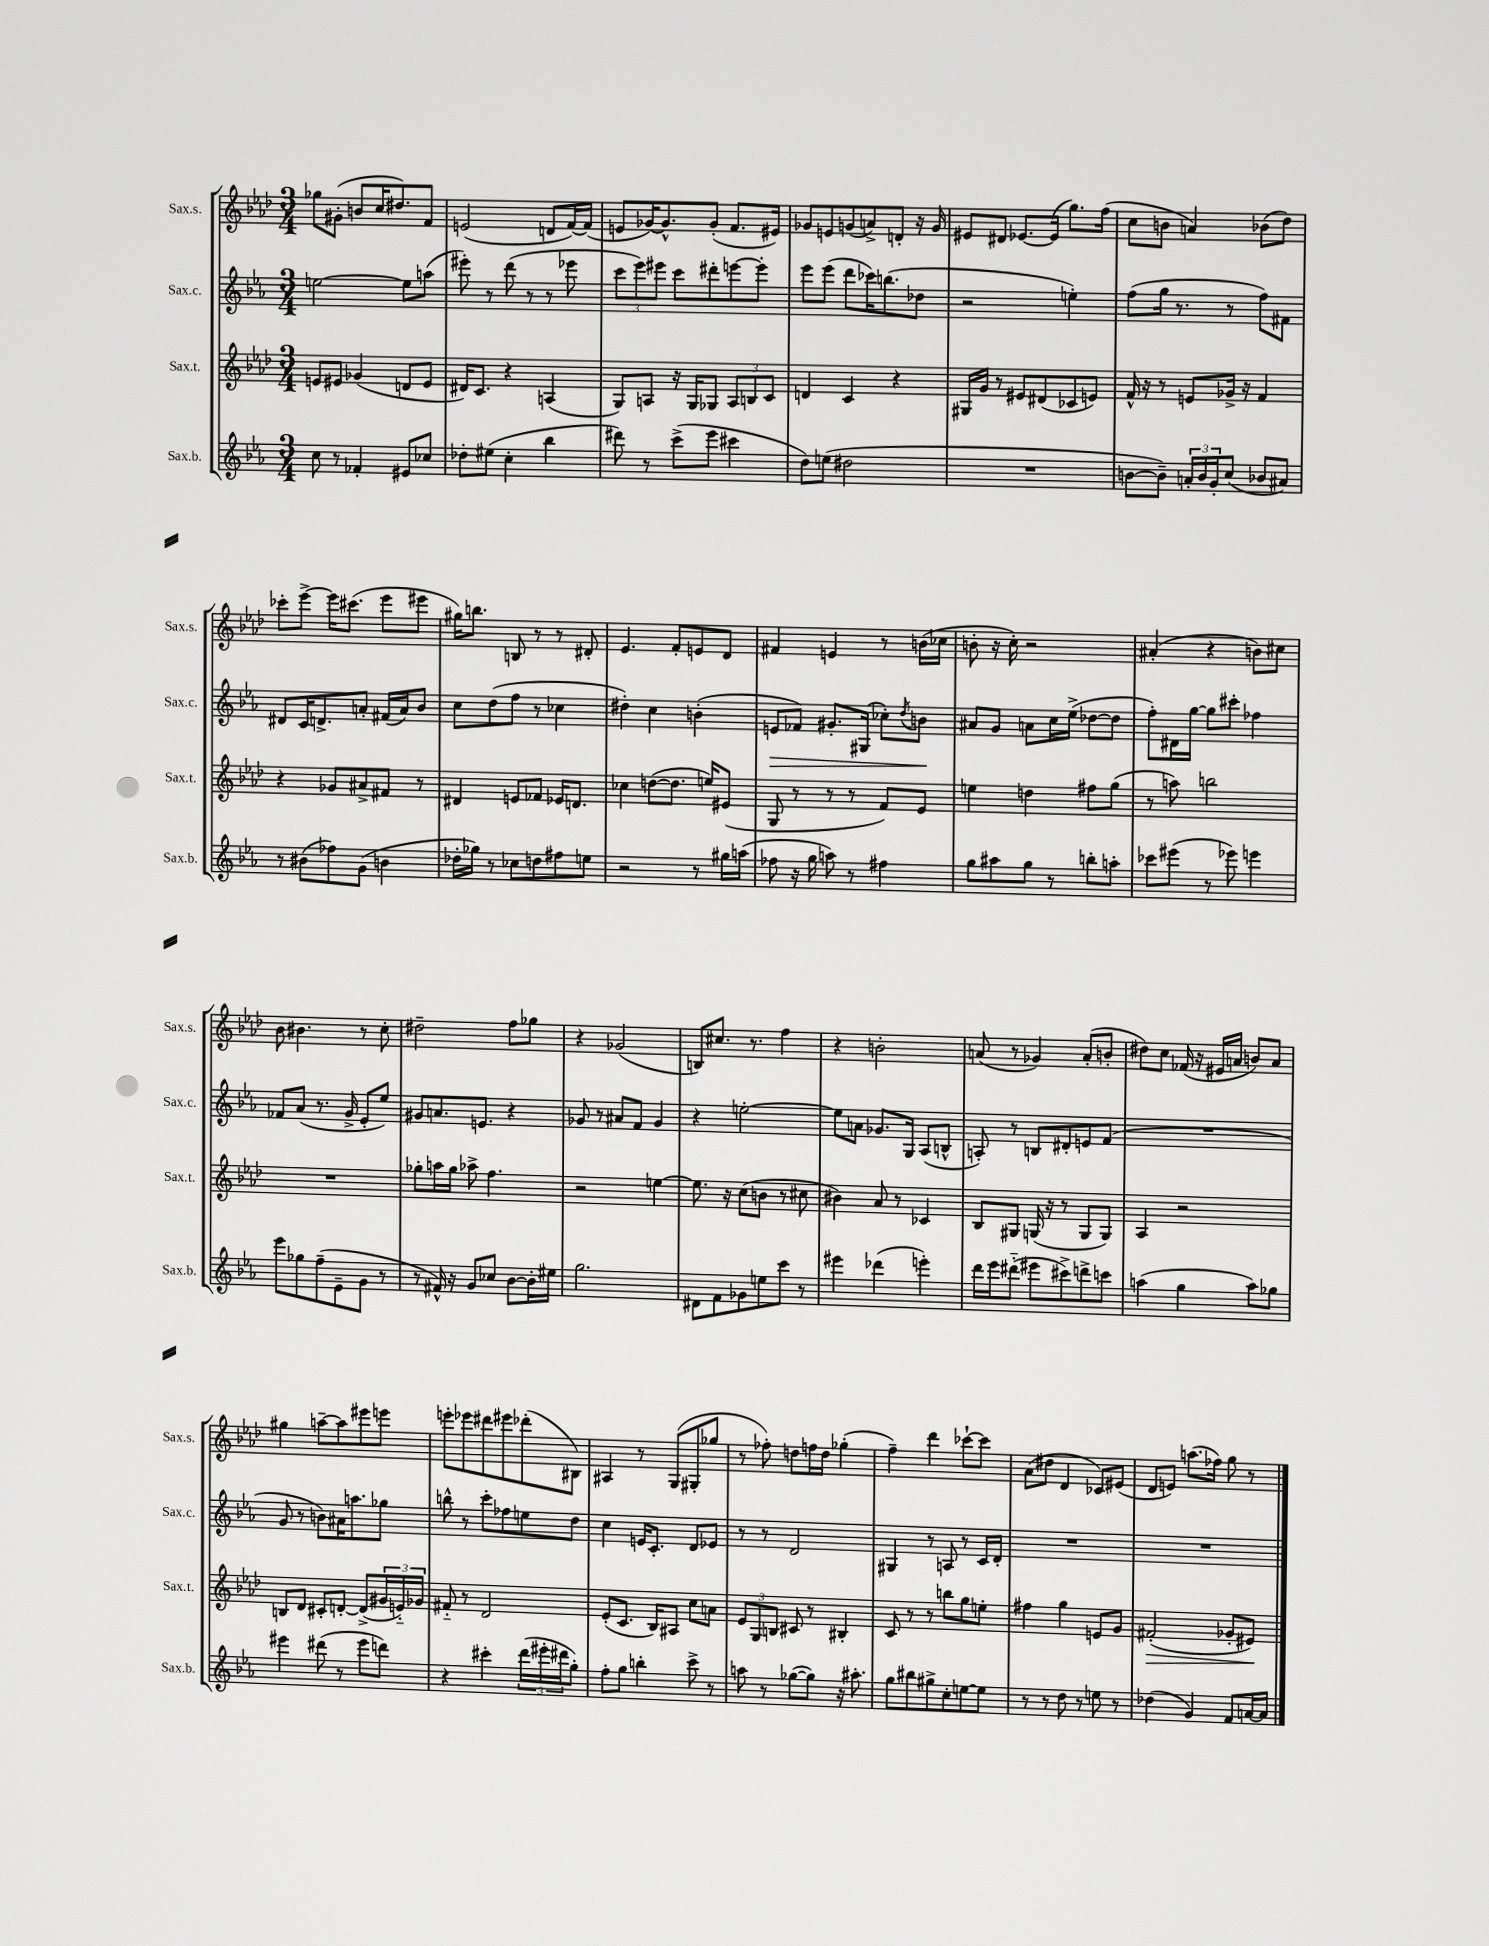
<<
\new StaffGroup <<
\new Staff = "s0" \with { instrumentName = "Sax.s." shortInstrumentName = "Sax.s." } {
    \clef treble \key aes \major \numericTimeSignature \time 3/4
    ges''8 gis'8-.( b'8 c''16 dis''8.) f'8 |
    e'2( d'8 f'16~) f'16( |
    e'8 ges'16~) ges'8.-^ ges'8-.( f'8. eis'16) |
    ges'8 e'8 g'8( a'8->) d'8-. r16 g'16 |
    eis'8 dis'8 ees'8.~ ees'16( g''8.) f''16( |
    c''8 b'8 a'4) bes'8( des''8) |
    ces'''8-. ees'''8~-> ees'''16 cis'''8.( ees'''8 eis'''8 |
    gis''16) b''8. b8 r8 r8 dis'8-. |
    ees'4. f'8-. e'8 des'8 |
    fis'4 e'4 r8 b'16( ces''16 |
    b'8-. r16 c''16-.) r2 |
    ais'4-.( r4 b'8) cis''8 |
    bes'8 bis'4. r8 c''8-. |
    dis''2-- f''8 ges''8 |
    r4 ges'2( |
    b8) cis''8. r8. f''4 |
    r4 b'2-. |
    a'8( r8 ges'4) a'8-.( b'8-. |
    dis''8) c''8 fes'16( r16 eis'16 a'16 b'8) a'8 |
    gis''4 a''8~-- a''8 eis'''8 e'''8 |
    e'''8-. ees'''8 dis'''8 eis'''8 des'''8-.( bis8) |
    ais4 r8 g8( gis8-. ges''8 |
    r8 fes''8-.) d''8 f''16 d''16 ges''4-.( |
    f''4--) des'''4 ces'''8~-! ces'''8 |
    aes'8( dis''8 des'4 ces'8) eis'8( |
    des'8 e'8) a''8.( fes''16) g''8 r8 \bar "|." |
}
\new Staff = "s1" \with { instrumentName = "Sax.c." shortInstrumentName = "Sax.c." } {
    \clef treble \key ees \major \numericTimeSignature \time 3/4
    e''2~ e''8 a''8( |
    eis'''8-.) r8 d'''8( r8 r8 ees'''8 |
    \tuplet 3/2 { c'''8 ees'''8) eis'''8 } c'''8 dis'''8-. e'''8~ e'''8-. |
    ees'''8 ees'''8( d'''8 ces'''16) b''8.( des''8 |
    r2 e''4-.) |
    f''8( g''16 r8. r8 f''8) fis'8 |
    dis'8 c'16 d'8.-> a'8-. fis'16( a'16) bes'8 |
    c''8 d''8( f''8 r8 ces''4 |
    dis''4-.) c''4 b'4-.( |
    e'8\> fes'8) gis'8.-. gis16( ces''8-.) \acciaccatura { d''8 } b'8\! |
    ais'8 g'8 a'8 c''16 ees''16->( des''8~ des''8 |
    f''8-.) dis'16 g''16~ g''8 cis'''8-. fes''4 |
    fes'8 aes'8( r8. g'16-> ees'8-. ees''8) |
    gis'8 a'8. e'8. r4 |
    ges'8 r8 ais'8 f'8 ges'4 |
    r4 e''2~-. |
    e''8 a'8 ges'8. g16 aes8( b8-^ |
    a8-.) r8 b8 dis'8-. e'8 f'8( |
    R2. |
    g'8 r8 b'8) ais'16 a''8. ges''8 |
    b''8-^ r8 c'''8-. fes''8 e''8 d''8 |
    c''4 e'16 c'8.-. d'8 ees'8 |
    r8 r8 d'2 |
    gis4 r8 a8 r8 c'16 d'16-. |
    R2. |
    R2. \bar "|." |
}
\new Staff = "s2" \with { instrumentName = "Sax.t." shortInstrumentName = "Sax.t." } {
    \clef treble \key aes \major \numericTimeSignature \time 3/4
    e'8 eis'8 ges'4( d'8 eis'8 |
    dis'16) c'8. r4 a4( |
    g8) a8 r16 g16 ges8 \tuplet 3/2 { a8 b8 c'8 } |
    d'4 c'4 r4 |
    gis16 g'16 r8 eis'8 dis'8( ces'8 e'8) |
    f'16-^ r16 r8 e'8 ges'16-> r16 f'4 |
    r4 ges'8 ais'8-> fis'8 r8 |
    dis'4 e'8 fes'8 ees'16 d'8. |
    ces''4 d''8~( d''8. e''16) eis'8( |
    g8 r8 r8 r8 f'8) ees'8 |
    e''4 d''4 fis''8 g''8( |
    r8 a''8) b''2 |
    R2. |
    ges''8-. a''16 ges''16 aes''8-> f''4. |
    r2 e''4~ |
    e''8. r16 c''8( b'8 r8 cis''8 |
    bis'4) aes'8 r8 ces'4 |
    bes8 gis8 g16( r16 r8 g8 g8) |
    aes4 r2 |
    b8 des'8 cis'8-. d'8~-. d'8->( \tuplet 3/2 { gis'16 e'16-_) ges'16 } |
    fis'8-_ r8 des'2 |
    ees'8-.( c'8. bes16) ais8 c''8 a'8 |
    \tuplet 3/2 { ees'8 g8 b8 } cis'8 r8 bis4-. |
    c'8 r8 r8 b''8 g''8 e''8-. |
    fis''4 g''4 e'8 g'8 |
    fis'2-.\>( ges'8-. eis'8\!) \bar "|." |
}
\new Staff = "s3" \with { instrumentName = "Sax.b." shortInstrumentName = "Sax.b." } {
    \clef treble \key ees \major \numericTimeSignature \time 3/4
    c''8 r8 fes'4-. eis'8 ces''8 |
    des''8-. eis''8( c''4-. bes''4 |
    dis'''8) r8 c'''8->( ees'''8 cis'''4 |
    d''8) e''8( dis''2 |
    R2. |
    b'8~ b'8--) \tuplet 3/2 { a'16-. b'16 g'16-. } c''8( bes'8 ais'8) |
    r8 bis'8( fes''8) g'8( b'4 |
    des''16-. ges''16) r8 ces''8 d''8 fis''8 e''8 |
    r2 r8 gis''16 a''16( |
    fes''8 r16 g''16 a''8) r8 fis''4 |
    g''8 ais''8 g''8 r8 b''8-. a''8-. |
    ces'''8 eis'''8( r8 ees'''8) e'''4 |
    ees'''8 ges''8 f''8--( ees'8-- g'8 r8 |
    r8 fis'16-^) r16 g'8 ces''8 bes'8~ bes'16-. eis''16 |
    g''2. |
    dis'8 f'8 ges'8 e''8 c'''8 r8 |
    eis'''4 des'''4( e'''4-.) |
    d'''16 ees'''16 dis'''8-_( eis'''8 cis'''8->) d'''8-> c'''8 |
    a''4( g''4 a''8) ges''8 |
    eis'''4 dis'''8( r8 eis'''8 d'''8) |
    r4 cis'''4-. \tuplet 3/2 { d'''16( eis'''16-. dis'''16 } g''8-.) |
    f''8-. g''8 b''4-. c'''8-> r8 |
    a''8 r8 ges''8~( ges''8) r16 ais''8.-. |
    g''8 bis''8 gis''8-> c''8-. e''8~ e''8 |
    r8 r8 d''8 r8 e''8 r8 |
    des''4( g'4) f'8 a'16~ a'16 \bar "|." |
}
>>
>>
\layout { \context { \Score \remove "Bar_number_engraver" } }
